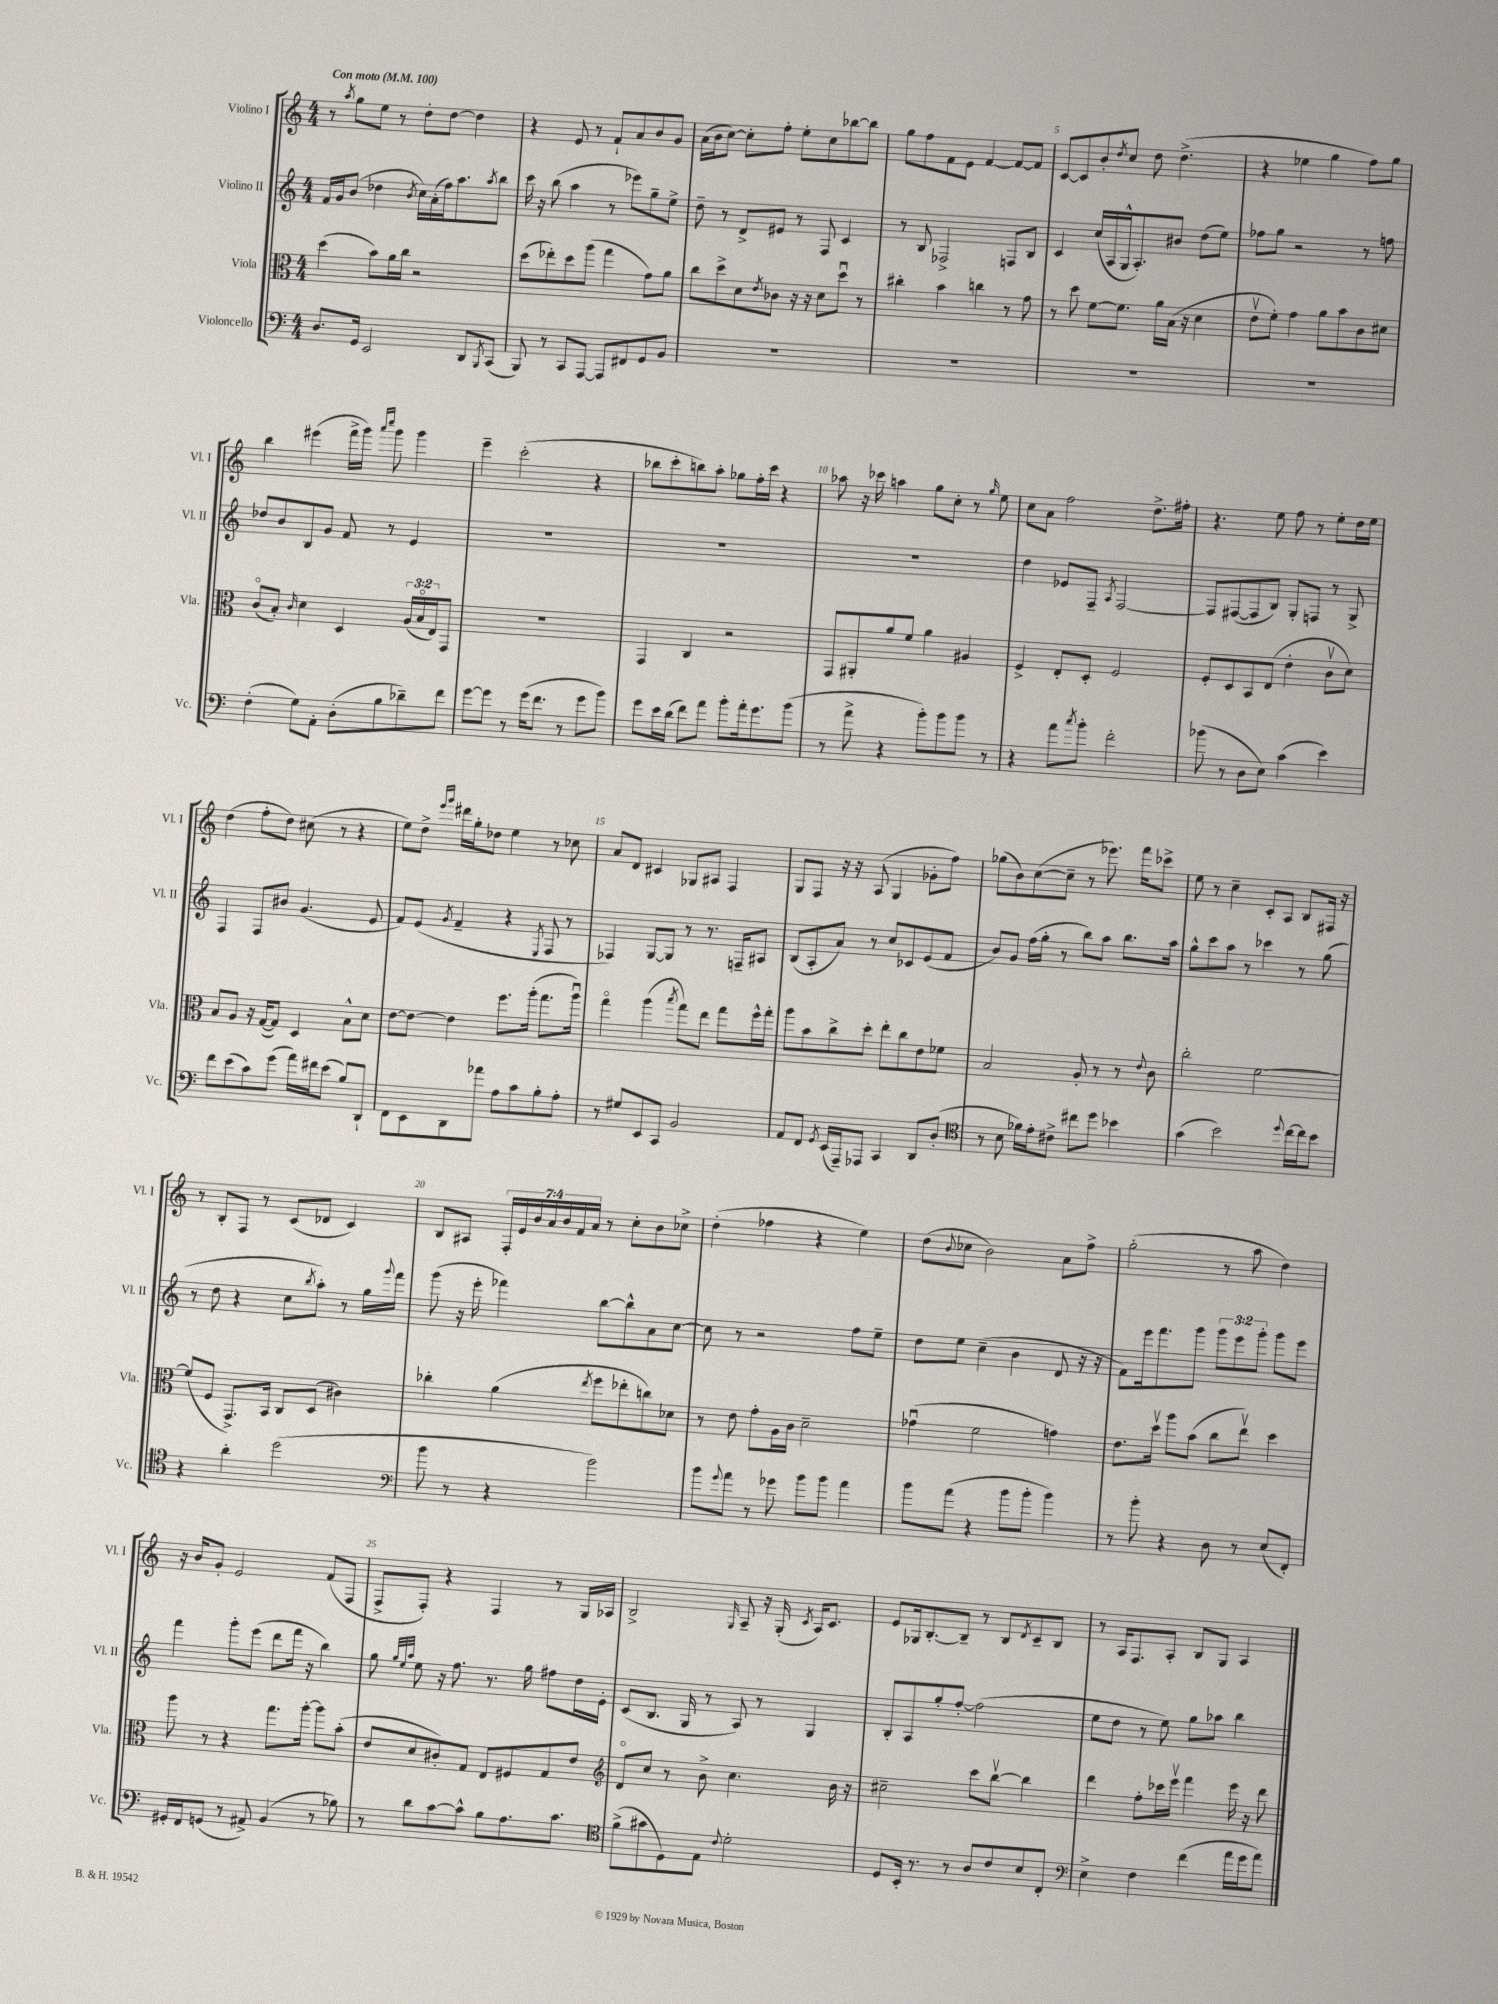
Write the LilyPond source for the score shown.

<<
\new StaffGroup <<
\new Staff = "s0" \with { instrumentName = "Violino I" shortInstrumentName = "Vl. I" } {
    \clef treble \key c \major \numericTimeSignature \time 4/4 \override Staff.TupletNumber.text = #tuplet-number::calc-fraction-text \tempo "Con moto" 4 = 100
    r8 \acciaccatura { a''8 } g''8 e''8 r8 d''8-. d''8~ d''4 |
    r4 e'8 r8 f'8-! a'8 b'8 g'8 |
    a'16( b'16 c''8~) c''8-. f''8-. e''8-. c''8 bes''8~ bes''8 |
    g''8 f''8 f'8 e'8 f'4~ f'8~ f'8 |
    c'8~ c'8 b'8-. \acciaccatura { d''8 } c''8 d''8 d''4.->( |
    r4 ees''4 g''4 f''8) g''8 |
    b''4 eis'''4( f'''16-> g'''16) \grace { a'''16 c''''16 } g'''8 g'''4 |
    e'''4-- c'''2-.( r4 |
    bes''8 c'''8-. b''8) a''8-. ges''8 f''16-. c'''16 r4 |
    aes''8 r16 ces'''16 a''4 g''8 c''8-. r8 \grace { g''16 } e''8 |
    c''8 a'8 f''2 d''8.-> fis''16-. |
    r4. e''8 f''8 r8 e''8-. d''16 e''16 |
    d''4( f''8-. d''8) cis''8( r8 r4 |
    e''8) d''8-> \grace { e'''16 g'''16 } dis'''16 g''16-. des''8 e''4 r8 ces''8 |
    a'8 d'8 cis'4 ges8 ais8 f4 |
    g8 f8 r16 r16 a8( g4 ges'8-. f''8) |
    ges''8( b'8) c''8~( c''8-- r8 ees'''8.) f'''16 ces'''8-> |
    e''8 r8 c''4-- c'8-. a8 b8 fis16 r16 |
    r8 b8-. f8 r8 c'8( des'8 c'4) |
    b8 ais8 \tuplet 7/4 { f16-. e'16 b'16 a'16 b'16 f'16 a'16 } r8 c''8-. b'8 ces''8-> |
    d''4-.( fes''4 r4 e''4) |
    d''8( \appoggiatura { b'8 } ces''8 b'2) a'8 f''8-> |
    g''2-.( r8 a''8 d''4) |
    r16 b'16 g'8-. e'2 f'8( f8 |
    f8-> f8-.) r4 f4 r8 g16 aes16 |
    b2-> \grace { g16 } a8-- r16 g16-.( \acciaccatura { c'8 } a16) c'8. |
    e'8 ges16 b8.~-. b8-- r8 b8 \acciaccatura { d'8 } c'8-- b8 |
    r8 a16 f8. a8-. b8 g8 a4 \bar "|." |
}
\new Staff = "s1" \with { instrumentName = "Violino II" shortInstrumentName = "Vl. II" } {
    \clef treble \key c \major \numericTimeSignature \time 4/4 \override Staff.TupletNumber.text = #tuplet-number::calc-fraction-text
    f'16 g'16 b'8( des''4 \acciaccatura { b'8 } c''16) a'16-.( f''16) a''8. \acciaccatura { a''8 } b''8 |
    c'''16 r16 b''8( a''4 r8 ees'''8) g''8-- e''8-> |
    d''8-- r8 d'8-> eis'8 r8 f8 c'4 |
    r8 b8 fes2-> f8 b8 |
    c'4 c''16( a16 g16-^ a8.-.) bis'8 d''8( e''8) |
    fes''8 g''8 r2 r8 f''8 |
    des''8 b'8 b8 g'8 f'8 r8 e'4 |
    R1 |
    R1 |
    R1 |
    d''4 ees'8 f8-- \acciaccatura { a8 } f2~ |
    f8 fis8~( fis8 b8) g8-. f8 r8 g8-> |
    f4 f8 bis'8 g'4.( e'8 |
    f'8) e'8( \acciaccatura { g'8 } f'4-- r4 \acciaccatura { e8 } f8 r8 |
    fes4) g8~ g8 r8 r8. f16-- ais8 |
    b8( a8-. a'8) r8 c''8 ces'8 e'8( f'8 |
    b'8) g'8 f''16( g''16-. r8 b''8) a''8 b''8. a''16 |
    g''8-^ c'''8 a''8 r8 ces'''4 r8 g''8( |
    r8 d''8 r4 c''8 \acciaccatura { b''8 } a''8-.) r8 g''16 \appoggiatura { g'''8 } f'''16 |
    g'''8( r16 e'''16-. fes'''4) b''8~ b''8-^ a'8 c''8~ |
    c''8 r8 r2 f''8 e''8-- |
    d''8 e''8 c''4--( b'4 d'8 r16 r16 |
    f'8) e'''16 f'''8. g'''8 \tuplet 3/2 { g'''8 e'''8 g'''8-. } g'''8 e'''8 |
    f'''4 g'''8-. e'''8( d'''8 f'''16 r16 b''4) |
    g''8 \grace { g''32 e''32 a''32 } e''8 r16 f''8. r8. g''16 fis''8 d''16 e'16-. |
    c'8( b8. g16 r8 a8) r8 g4 |
    b8-. a8 g''8-. f''8~-. f''2( |
    e''8 d''8 r8 e''8) g''8 aes''8 b''4 \bar "|." |
}
\new Staff = "s2" \with { instrumentName = "Viola" shortInstrumentName = "Vla." } {
    \clef alto \key c \major \numericTimeSignature \time 4/4 \override Staff.TupletNumber.text = #tuplet-number::calc-fraction-text
    d''4( b'8) a'16 c''16 r2 |
    d''8( ees''8-.) d''8 a''8( g''4 g'8) a'8 |
    c''8 d''8-> d'8 \acciaccatura { e'8 } ces'8 r16 r16 d'8 d''8\downbow r8 |
    cis''4-. b'4 c''4 r8 g'8 |
    r8 d''8 f'8~ f'8. a'16 b16( r16 d'4 |
    e'8\upbow f'8-.) g'4 a'8 b'8 c'8 dis'8 |
    c'8\flageolet( b8-.) \grace { c'16 } d'4 d4 \tuplet 3/2 { a16( b16\flageolet e16) } g,8 |
    R1 |
    g,4 c4 r2 |
    g,8 ais,8-. a'8 f'8 a'4 ais4 |
    f4-> e8-. d8-. f2 |
    f8-. d8 b,8 e8( e'4-. c'8\upbow d'8) |
    b8 a8 r16 g16~( g8) d4 b8-^ d'8 |
    e'8~ e'8~ e'4 f''8. a''16-.( g''8. a''16\downbow) |
    g''4\flageolet a''4( \acciaccatura { b''8 } g''8) e''8 g''8 f''16-^ g''16-. |
    a''8 b'8 c''8-> d''8-. e''8-. c''8 e'8 fes'8 |
    b2 a8-. r8 r8 \appoggiatura { e'8 } c'8 |
    c''2-. f'2~ |
    f'8( f8 g,8.->) b,16 c8 d8( cis'4) |
    ces''4-. a'4( \acciaccatura { e''8 } f''8 ees''8-. c''8) des'8 |
    r8 e'8 g'8-. a16 c'16 d'2-- |
    ges'4\downbow( f'2 g'4) |
    e'8. d''16\upbow a''8 b'8( c''8 e''8\upbow) d''4 |
    a''8 r8 r4 g''8. a''16~-. a''8 b'8-.( |
    e'8 d'8 cis'8-.) g8 e8 fis8 g8 e'8 |
    \clef treble d'8\flageolet c''8 r8 b'8-> c''4. b'16 r16 |
    cis''2-- c'''8 b''8~\upbow b''4 |
    d'''4 f''8-. ces'''16 e'''16\upbow f'''4 e'''16 r16 d'''8 \bar "|." |
}
\new Staff = "s3" \with { instrumentName = "Violoncello" shortInstrumentName = "Vc." } {
    \clef bass \key c \major \numericTimeSignature \time 4/4
    d8. g,16 e,2 d,8 \acciaccatura { b,,8 } c,8( |
    b,,8) r8 c,8 a,,8~ a,,8 fis,8 g,8 b,8 |
    R1 |
    R1 |
    R1 |
    R1 |
    f4-.( g8) a,8-. d8-.( b8 des'8--) f'8 |
    g'8~ g'8 r8 g'16( f'8. r8 g'8 b'8) |
    g'8 e'16 d'16( f'8) a'8 b'8-. a'16-. g'8. b'8( |
    r8 a'8-> r4 b'8-.) b'8 b'8 r8 |
    r4 a'8 \acciaccatura { c''8 } b'8-. f'2-. |
    bes'8( r8 d8 e8) c'4( e'4) |
    f'8 e'8( c'8) g'8( a'16) fis'16 e'8( b8) d,8-! |
    f,8 e,8 d,8 aes'8 a8 c'8 b8-. a8-. |
    r8 gis8 e,8 c,8 b,2 |
    a,8 f,8 \acciaccatura { g,8 } e,16( a,,16--) aes,,8 c,4 d,8 d8-.( |
    \clef tenor r8 b8 fes'16) e'16-. cis'8-> cis''8 d''8 bes'4 |
    g'4( b'2) \appoggiatura { d''8 } c''16~ c''16 b'8 |
    r4 a'4-. d''2( |
    \clef bass b'8 r8 r4 b'2) |
    b'8 \appoggiatura { g'8 } a'8 r8 ges'8 b'8 b'8 a'4 |
    b'8 a'8( r4 b'8 b'8-. b'4) |
    r8 b'8-. r4 d8 r8 e8( f,8-.) |
    gis,16-. f,16 g,8( r8 ais,8->) b,4( r8 bes8) |
    r8 d'8 c'8~ c'8-^ b8 a8. c'8. |
    \clef tenor f'8->( gis'8 d8) e8 \appoggiatura { c'8 } d'2-. |
    d8 b,16-. r8. r8 a8 c'8 b8 c8-. |
    \clef bass e4-> f4 f'4( a'16 g'16 a'8) \bar "|." |
}
>>
>>
\layout { \context { \Score \override BarNumber.break-visibility = ##(#f #t #t) barNumberVisibility = #(every-nth-bar-number-visible 5) } }
